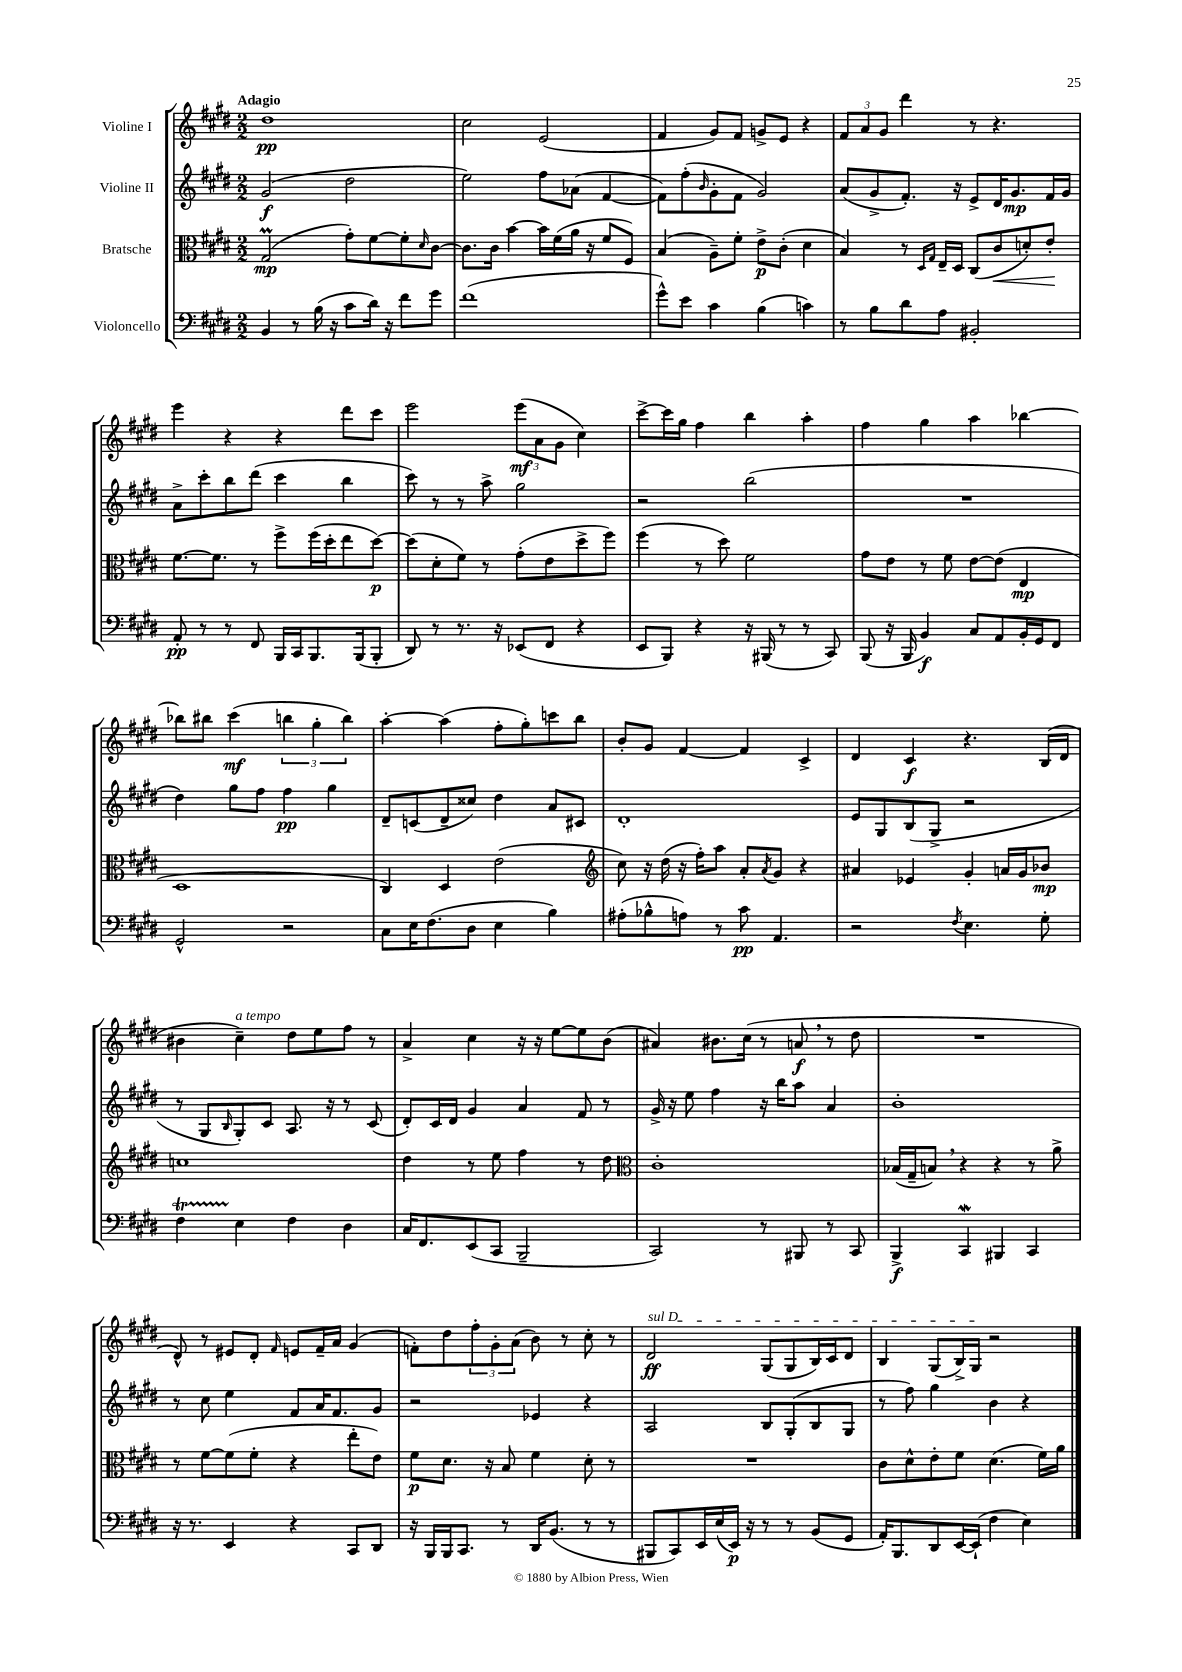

**kern	**dynam	**kern	**dynam	**kern	**dynam	**kern	**dynam
*part4	*part4	*part3	*part3	*part2	*part2	*part1	*part1
*staff4	*staff4	*staff3	*staff3	*staff2	*staff2	*staff1	*staff1
*I"Violoncello	*	*I"Bratsche	*	*I"Violine II	*	*I"Violine I	*
*clefF4	*	*clefC3	*	*clefG2	*	*clefG2	*
*k[f#c#g#d#]	*	*k[f#c#g#d#]	*	*k[f#c#g#d#]	*	*k[f#c#g#d#]	*
*M2/2	*	*M2/2	*	*M2/2	*	*M2/2	*
=1	=1	=1	=1	=1	=1	=1	=1
!	!	!	!	!	!	!LO:TX:a:B:t=Adagio	!
4BB/	.	(2G#m/	mp	(2g#/	f	1dd#	pp
8r	.	.	.	.	.	.	.
(16B\	.	.	.	.	.	.	.
16r	.	.	.	.	.	.	.
8c#\L	.	8g#'\L)	.	2dd#\	.	.	.
16d#\Jk)	.	[8f#\	.	.	.	.	.
16r	.	.	.	.	.	.	.
8f#\L	.	8f#'\]	.	.	.	.	.
.	.	16qqd#/	.	.	.	.	.
8g#\J	.	[8c#\J	.	.	.	.	.
=2	=2	=2	=2	=2	=2	=2	=2
(1f#	.	8.c#\L]	.	2ee\)	.	2cc#\	.
.	.	16c#\Jk	.	.	.	.	.
.	.	[4b\	.	.	.	.	.
.	.	16b\LL]	.	8ff#\L	.	(2e/	.
.	.	(16f#\	.	.	.	.	.
.	.	16a\JJ	.	(8a-X\J	.	.	.
.	.	16r	.	.	.	.	.
.	.	8f#/L	.	[4f#/	.	.	.
.	.	8F#/J)	.	.	.	.	.
=3	=3	=3	=3	=3	=3	=3	=3
8g#^^\L)	.	(4B/	.	8f#\L])	.	4f#/	.
8e\J	.	.	.	(8ff#'\	.	.	.
.	.	.	.	16qqb/	.	.	.
4c#\	.	8A~\L)	.	8g#'\	.	8g#/L)	.
.	.	8f#'\J	.	8f#\J	.	8f#/J	.
(4B\	.	8e^\L	p	2g#/)	.	8gn^/L	.
.	.	(8c#'\J	.	.	.	8e/J	.
4cn\)	.	4d#\	.	.	.	4r	.
=4	=4	=4	=4	=4	=4	=4	=4
8r	.	4B/)	.	(8a/L	.	12f#/L	.
.	.	.	.	.	.	12a/	.
8B\L	.	.	.	8g#^/	.	.	.
.	.	.	.	.	.	12g#/J	.
8d#\	.	8r	.	8.f#'/J)	.	4ddd#\	.
.	.	16qqD#/LL	.	.	.	.	.
.	.	16qqG#/JJ	.	.	.	.	.
8A\J	.	16E~/LL	.	.	.	.	.
.	.	16D#/JJ	.	16r	.	.	.
2BB#X'/	.	(8C#/L	.	8e^/L	.	8r	.
!	!	!	!LO:HP:b	!	!	!	!
.	.	8c#/	<	16d#/K	.	4.r	.
.	.	.	.	8.g#/	mp	.	.
.	.	8dn'/)	.	.	.	.	.
.	.	8e'/J	.	16f#/L	.	.	.
.	.	.	.	16g#/JJ	.	.	.
.	.	.	[	.	.	.	.
!!LO:LB:g=z
=5	=5	=5	=5	=5	=5	=5	=5
8AA'/	pp	[8.f#\L	.	8a^\L	.	4eee\	.
8r	.	.	.	8ccc#'\	.	.	.
.	.	8.f#\J]	.	.	.	.	.
8r	.	.	.	8bb\	.	4r	.
8FF#/	.	8r	.	(8ddd#\J	.	.	.
16BBB/LL	.	8ff#^\L	.	4ccc#\	.	4r	.
16CC#/J	.	.	.	.	.	.	.
8.BBB/	.	(16ff#\L	.	.	.	.	.
.	.	16dd#'\J	.	.	.	.	.
.	.	8ee\	.	4bb\	.	8ddd#\L	.
(16BBB/k	.	.	.	.	.	.	.
8BBB'/J	.	[8dd#\J)	p	.	.	8ccc#\J	.
=6	=6	=6	=6	=6	=6	=6	=6
8DD#/)	.	(8dd#\L]	.	8ccc#\)	.	2eee\	.
8r	.	8d#'\	.	8r	.	.	.
8.r	.	8f#\J)	.	8r	.	.	.
.	.	8r	.	8aa^\	.	.	.
16r	.	.	.	.	.	.	.
(8EE-X/L	.	(8g#'\L	.	2gg#\	.	(12eee\L	mf
.	.	.	.	.	.	12a\	.
8FF#/J	.	8e\	.	.	.	.	.
.	.	.	.	.	.	12g#\J	.
4r	.	8dd#^\	.	.	.	4cc#\)	.
.	.	8ff#\J)	.	.	.	.	.
=7	=7	=7	=7	=7	=7	=7	=7
8EE/L	.	(4ff#\	.	2r	.	[8ccc#^\L	.
8BBB/J)	.	.	.	.	.	16ccc#\L]	.
.	.	.	.	.	.	16gg#\JJ	.
4r	.	8r	.	.	.	4ff#\	.
.	.	8dd#\)	.	.	.	.	.
16r	.	2f#\	.	(2bb\	.	4bb\	.
(16BBB#X/	.	.	.	.	.	.	.
8r	.	.	.	.	.	.	.
8r	.	.	.	.	.	4aa'\	.
8CC#/)	.	.	.	.	.	.	.
=8	=8	=8	=8	=8	=8	=8	=8
(8BBB/	.	8g#\L	.	1r	.	4ff#\	.
16r	.	8e\J	.	.	.	.	.
16BBB/	.	.	.	.	.	.	.
4BB/)	f	8r	.	.	.	4gg#\	.
.	.	8f#\	.	.	.	.	.
8C#/L	.	[8e\L	.	.	.	4aa\	.
8AA/	.	(8e\J]	.	.	.	.	.
16BB'/L	.	4E/	mp	.	.	[4bb-X\	.
16GG#/J	.	.	.	.	.	.	.
8FF#/J	.	.	.	.	.	.	.
!!LO:LB:g=z
=9	=9	=9	=9	=9	=9	=9	=9
2GG#^^/	.	1D#	.	4dd#\)	.	8bb-X\L]	.
.	.	.	.	.	.	8bb#X\J	.
.	.	.	.	8gg#\L	.	(4ccc#\	mf
.	.	.	.	8ff#\J	.	.	.
2r	.	.	.	4ff#\	pp	6bbn\	.
.	.	.	.	.	.	6gg#'\	.
.	.	.	.	4gg#\	.	.	.
.	.	.	.	.	.	6bb\)	.
=10	=10	=10	=10	=10	=10	=10	=10
8C#\L	.	4C#/)	.	8d#~/L	.	[4aa'\	.
16E\K	.	.	.	(8cn/	.	.	.
(8.F#\	.	.	.	.	.	.	.
.	.	4D#/	.	8d#~/	.	(4aa\]	.
8D#\J	.	.	.	8cc##X/J)	.	.	.
4E\	.	(2e\	.	4dd#\	.	8ff#'\L	.
.	.	.	.	.	.	8gg#'\)	.
4B\)	.	.	.	8a/L	.	8cccn\	.
.	.	.	.	8c#X/J	.	8bb\J	.
=11	=11	=11	=11	=11	=11	=11	=11
*	*	*clefG2	*	*	*	*	*
(8A#X'\L	.	8cc#\)	.	1d#'	.	8b'/L	.
8B-X^^\	.	16r	.	.	.	8g#/J	.
.	.	(16dd#\	.	.	.	.	.
8An\J)	.	16r	.	.	.	[4f#/	.
.	.	16ff#'\KL)	.	.	.	.	.
8r	.	8aa\J	.	.	.	.	.
8c#\	pp	8a'/L	.	.	.	4f#/]	.
.	.	8qa/	.	.	.	.	.
4.AA/	.	8g#/J	.	.	.	.	.
.	.	4r	.	.	.	4c#^/	.
=12	=12	=12	=12	=12	=12	=12	=12
2r	.	4a#X/	.	8e/L	.	4d#/	.
.	.	.	.	8G#/	.	.	.
.	.	4e-X/	.	(8B/	.	4c#/	f
.	.	.	.	8G#^/J	.	.	.
8qF#/	.	.	.	.	.	.	.
4.E\	.	4g#'/	.	2r	.	4.r	.
.	.	16an/LL	.	.	.	.	.
.	.	16g#/J	.	.	.	.	.
8G#'\	.	8b-X/J	mp	.	.	(16B/LL	.
.	.	.	.	.	.	16d#/JJ	.
!!LO:LB:g=z
=13	=13	=13	=13	=13	=13	=13	=13
4F#T\	.	1ccn	.	8r	.	4b#X\	.
.	.	.	.	8G#/L	.	.	.
.	.	.	.	16qqB/	.	.	.
!	!	!	!	!	!	!LO:TX:a:i:t=a tempo	!
4E\	.	.	.	8G#'/)	.	4cc#~\)	.
.	.	.	.	8c#/J	.	.	.
4F#\	.	.	.	8.A/	.	8dd#\L	.
.	.	.	.	.	.	8ee\	.
.	.	.	.	16r	.	.	.
4D#\	.	.	.	8r	.	8ff#\J	.
.	.	.	.	(8c#/	.	8r	.
=14	=14	=14	=14	=14	=14	=14	=14
16C#/KL	.	4dd#\	.	8d#'/L)	.	4a^/	.
8.FF#/	.	.	.	.	.	.	.
.	.	.	.	16c#/L	.	.	.
.	.	.	.	16d#/JJ	.	.	.
(8EE/	.	8r	.	4g#/	.	4cc#\	.
8CC#/J	.	8ee\	.	.	.	.	.
2BBB~/	.	4ff#\	.	4a/	.	16r	.
.	.	.	.	.	.	16r	.
.	.	.	.	.	.	[8ee\L	.
.	.	8r	.	8f#/	.	8ee\]	.
.	.	8dd#\	.	8r	.	(8b\J	.
=15	=15	=15	=15	=15	=15	=15	=15
*	*	*clefC3	*	*	*	*	*
2CC#/)	.	1c#'	.	16g#^/	.	4a#X/)	.
.	.	.	.	16r	.	.	.
.	.	.	.	8ee\	.	.	.
.	.	.	.	4ff#\	.	8.b#X\L	.
.	.	.	.	.	.	(16cc#\Jk	.
8r	.	.	.	16r	.	8r	.
.	.	.	.	16bb\KL	.	.	.
8BBB#X/	.	.	.	8aa\J	.	8an,/	f
8r	.	.	.	4a/	.	8r	.
8CC#/	.	.	.	.	.	8dd#\	.
=16	=16	=16	=16	=16	=16	=16	=16
4BBB^/	f	(16B-X/LL	.	1b'	.	1r	.
.	.	16G#~/J	.	.	.	.	.
.	.	8Bn,/J)	.	.	.	.	.
4CC#W/	.	4r	.	.	.	.	.
4BBB#X/	.	4r	.	.	.	.	.
4CC#/	.	8r	.	.	.	.	.
.	.	8a^\	.	.	.	.	.
!!LO:LB:g=z
=17	=17	=17	=17	=17	=17	=17	=17
16r	.	8r	.	8r	.	8d#^^/)	.
8.r	.	.	.	.	.	.	.
.	.	[8f#\L	.	8cc#\	.	8r	.
4EE/	.	(8f#\]	.	4ee\	.	8e#X/L	.
.	.	8f#'\J	.	.	.	8d#'/J	.
.	.	.	.	.	.	16qqf#/	.
4r	.	4r	.	8f#/L	.	8en/L	.
.	.	.	.	16a/K	.	16f#~/L	.
.	.	.	.	8.f#/	.	16a/JJ	.
8CC#/L	.	8ee'\L	.	.	.	(4g#/	.
8DD#/J	.	8e\J)	.	8g#/J	.	.	.
=18	=18	=18	=18	=18	=18	=18	=18
16r	.	8f#\L	p	2r	.	8fn'\L)	.
16BBB/LL	.	.	.	.	.	.	.
16BBB/J	.	8.d#\J	.	.	.	8dd#\	.
8.CC#/J	.	.	.	.	.	.	.
.	.	.	.	.	.	12ff#'\	.
.	.	16r	.	.	.	.	.
.	.	.	.	.	.	12g#'\	.
8r	.	8B/	.	.	.	.	.
.	.	.	.	.	.	(12a\J	.
16DD#/KL	.	4f#\	.	4e-X/	.	8b\)	.
(8.BB/J	.	.	.	.	.	.	.
.	.	.	.	.	.	8r	.
8r	.	8d#'\	.	4r	.	8cc#'\	.
8r	.	8r	.	.	.	8r	.
=19	=19	=19	=19	=19	=19	=19	=19
!	!	!	!	!	!	!LO:TX:a:i:t=sul D	!
8BBB#X/L	.	1r	.	2A/	.	2d#/	ff
8CC#/)	.	.	.	.	.	.	.
16EE/L	.	.	.	.	.	.	.
(16E/	.	.	.	.	.	.	.
16EE/JJ)	p	.	.	.	.	.	.
16r	.	.	.	.	.	.	.
8r	.	.	.	8B/L	.	(8G#/L	.
8r	.	.	.	(8G#'/	.	8G#/	.
(8BB/L	.	.	.	8B/	.	16B/L)	.
.	.	.	.	.	.	16c#/J	.
8GG#/J	.	.	.	8G#/J	.	8d#/J	.
=20	=20	=20	=20	=20	=20	=20	=20
16AA'/KL)	.	8c#\L	.	8r	.	4B/	.
8.BBB/	.	.	.	.	.	.	.
.	.	8d#^^\	.	8ff#\)	.	.	.
8DD#/	.	8e'\	.	4gg#\	.	(8G#/L	.
[16EE/L	.	8f#\J	.	.	.	16B^/L)	.
(16EE`/JJ]	.	.	.	.	.	16G#/JJ	.
4F#\	.	(4.d#\	.	4b\	.	2r	.
4E\)	.	.	.	4r	.	.	.
.	.	16f#\LL)	.	.	.	.	.
.	.	16a\JJ	.	.	.	.	.
==	==	==	==	==	==	==	==
*-	*-	*-	*-	*-	*-	*-	*-
